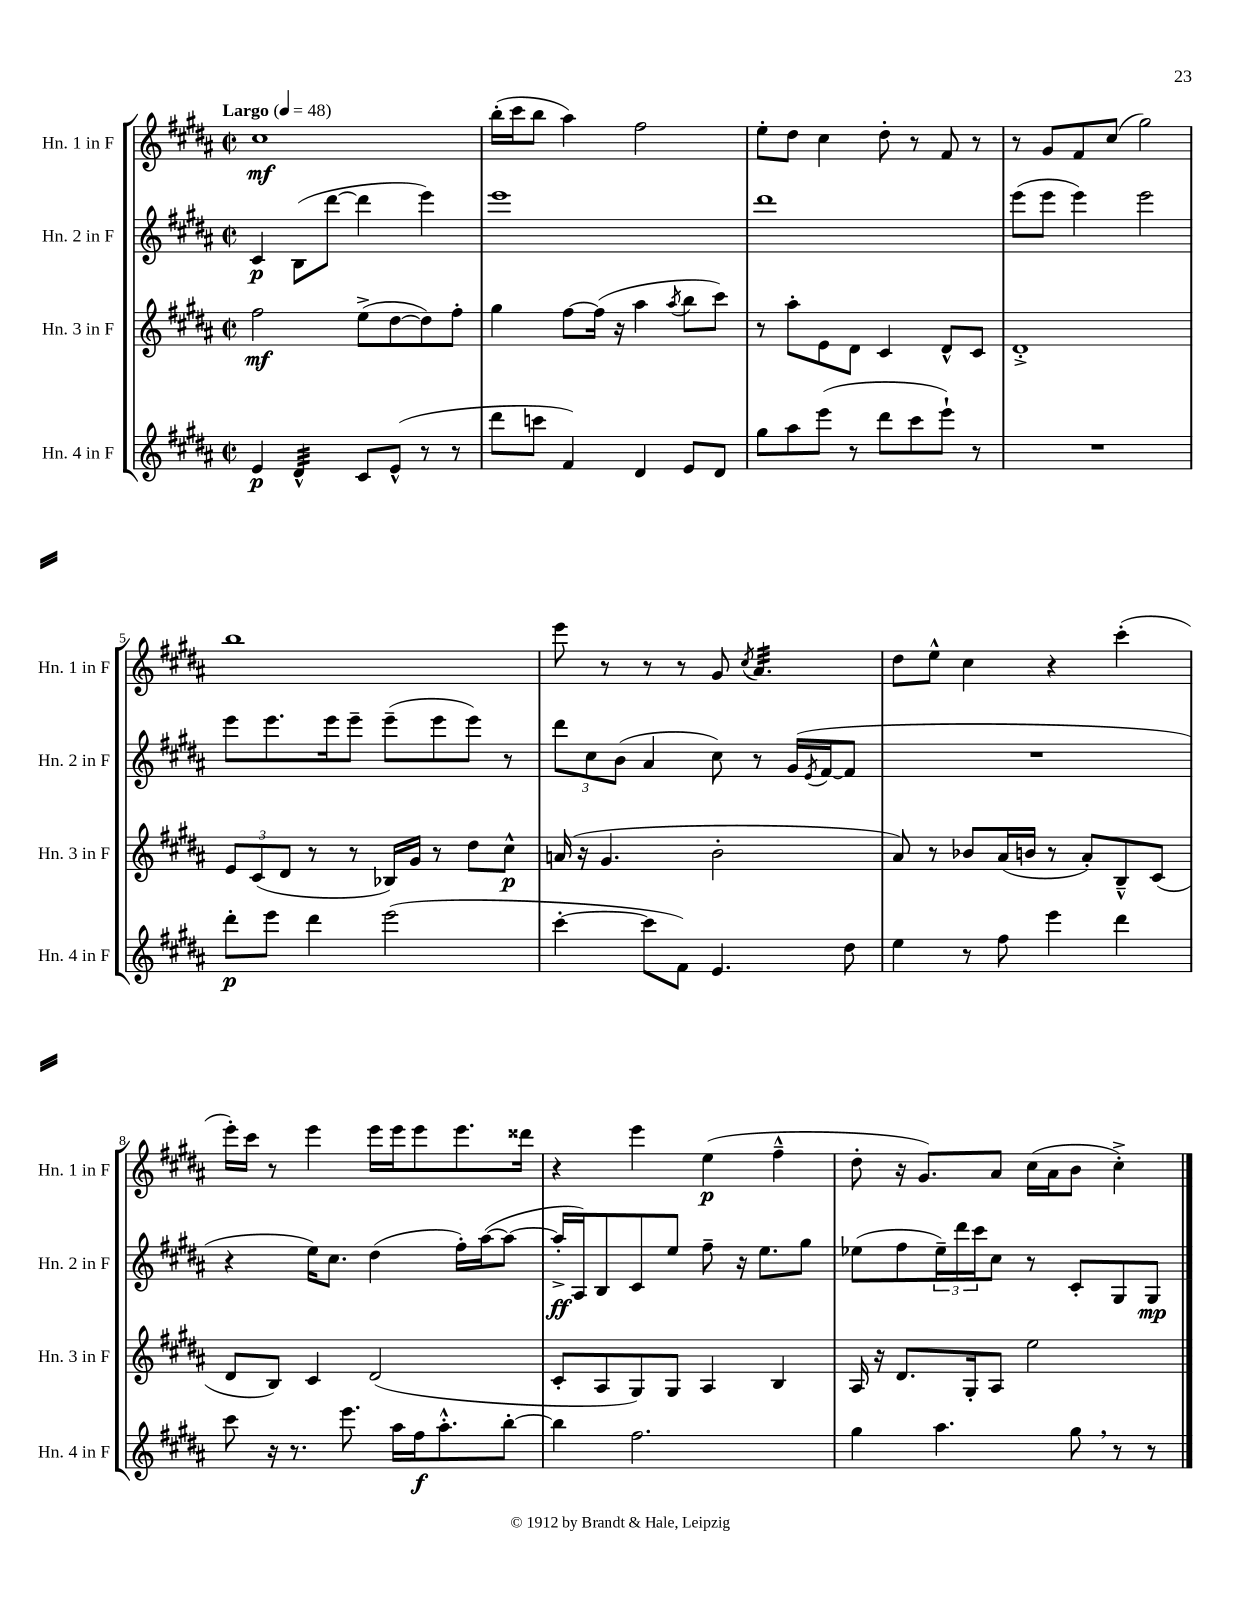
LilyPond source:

<<
\new StaffGroup <<
\new Staff = "s0" \with { instrumentName = "Hn. 1 in F" shortInstrumentName = "Hn. 1 in F" } {
    \clef treble \key b \major \defaultTimeSignature \time 2/2 \tempo "Largo" 4 = 48
    cis''1\mf |
    b''16-.( cis'''16 b''8 ais''4) fis''2 |
    e''8-. dis''8 cis''4 dis''8-. r8 fis'8 r8 |
    r8 gis'8 fis'8 cis''8( gis''2) |
    b''1 |
    e'''8 r8 r8 r8 gis'8 \acciaccatura { cis''8 } ais'4.:32 |
    dis''8 e''8-^ cis''4 r4 cis'''4-.( |
    e'''16-.) cis'''16 r8 e'''4 e'''16 e'''16 e'''8 e'''8. disis'''16 |
    r4 e'''4 e''4\p( fis''4---^ |
    dis''8-. r16 gis'8.) ais'8 cis''16( ais'16 b'8 cis''4-.->) \bar "|." |
}
\new Staff = "s1" \with { instrumentName = "Hn. 2 in F" shortInstrumentName = "Hn. 2 in F" } {
    \clef treble \key b \major \defaultTimeSignature \time 2/2
    cis'4\p b8( dis'''8~ dis'''4 e'''4) |
    e'''1 |
    dis'''1 |
    e'''8( e'''8 e'''4) e'''2 |
    e'''8 e'''8. e'''16 e'''8-- e'''8--( e'''8 e'''8) r8 |
    \tuplet 3/2 { dis'''8 cis''8 b'8( } ais'4 cis''8) r8 gis'16( \acciaccatura { e'8 } fis'16~ fis'8 |
    R1 |
    r4 e''16) cis''8. dis''4( fis''16-.) ais''16~( ais''8~ |
    ais''16-.->\ff ais16) b8 cis'8 e''8 fis''8-- r16 e''8. gis''8 |
    ees''8( fis''8 \tuplet 3/2 { ees''16--) dis'''16 cis'''16 } cis''8 r8 cis'8-. gis8 gis8\mp \bar "|." |
}
\new Staff = "s2" \with { instrumentName = "Hn. 3 in F" shortInstrumentName = "Hn. 3 in F" } {
    \clef treble \key b \major \defaultTimeSignature \time 2/2
    fis''2\mf e''8->( dis''8~ dis''8) fis''8-. |
    gis''4 fis''8~ fis''16( r16 ais''4 \acciaccatura { ais''8 } b''8 cis'''8) |
    r8 ais''8-. e'8 dis'8 cis'4 dis'8-^ cis'8 |
    dis'1-.-> |
    \tuplet 3/2 { e'8 cis'8( dis'8 } r8 r8 bes16) gis'16 r8 dis''8 cis''8-^\p |
    a'16( r16 gis'4. b'2-. |
    ais'8) r8 bes'8 ais'16( b'16 r8 ais'8-.) b8---^ cis'8( |
    dis'8 b8) cis'4 dis'2( |
    cis'8-. ais8 gis8) gis8 ais4 b4 |
    ais16 r16 dis'8. gis16-. ais8 e''2 \bar "|." |
}
\new Staff = "s3" \with { instrumentName = "Hn. 4 in F" shortInstrumentName = "Hn. 4 in F" } {
    \clef treble \key b \major \defaultTimeSignature \time 2/2
    e'4\p dis'4:32-^ cis'8 e'8-^( r8 r8 |
    dis'''8 c'''8 fis'4) dis'4 e'8 dis'8 |
    gis''8 ais''8 e'''8( r8 dis'''8 cis'''8 e'''8-!) r8 |
    R1 |
    dis'''8-.\p e'''8 dis'''4 e'''2( |
    cis'''4~-. cis'''8 fis'8) e'4. dis''8 |
    e''4 r8 fis''8 e'''4 dis'''4 |
    cis'''8 r16 r8. e'''8. ais''16 fis''16\f ais''8.-.-^ b''8~-. |
    b''4 fis''2. |
    gis''4 ais''4. gis''8 \breathe r8 r8 \bar "|." |
}
>>
>>
